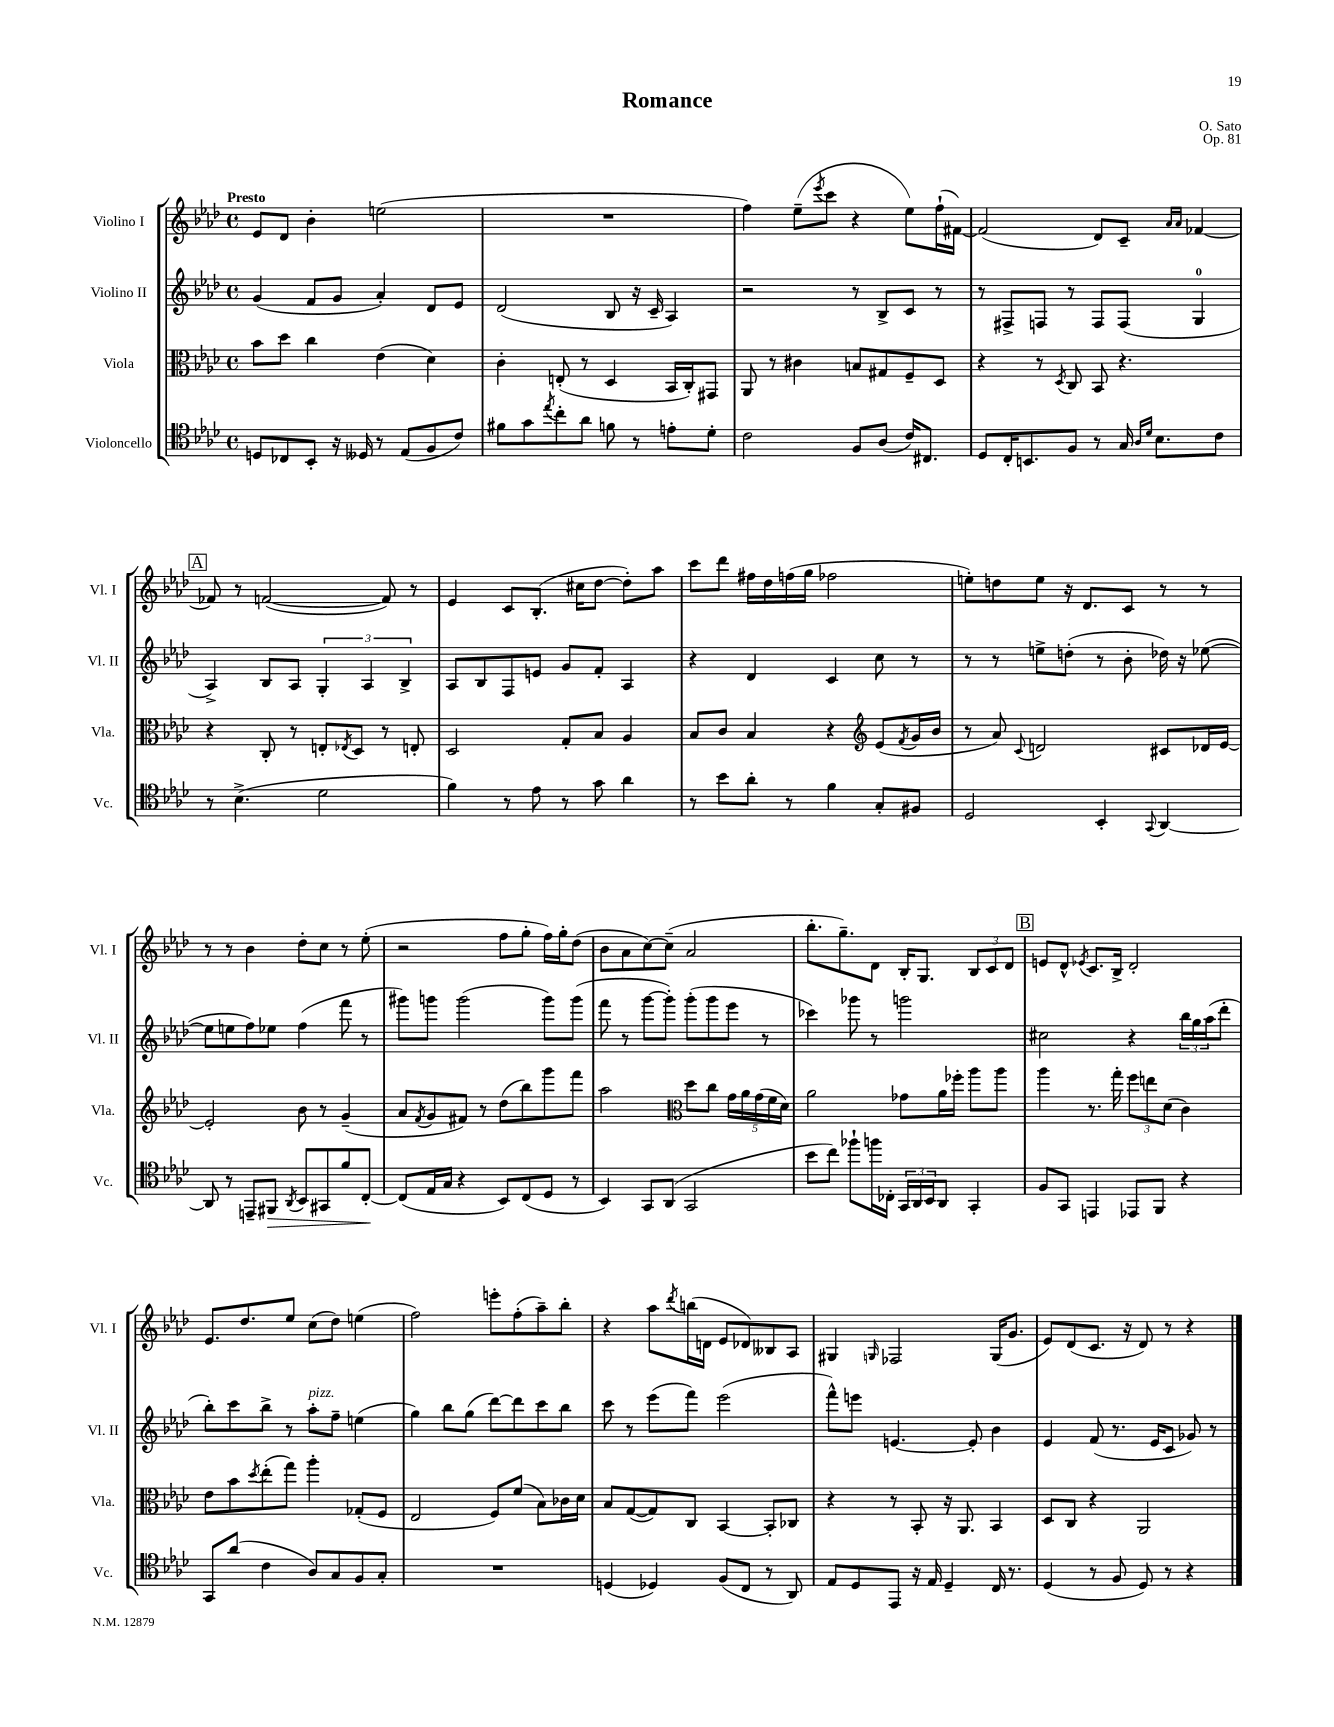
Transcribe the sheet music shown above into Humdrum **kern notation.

**kern	**dynam	**kern	**kern	**kern
*part4	*part4	*part3	*part2	*part1
*staff4	*staff4	*staff3	*staff2	*staff1
*I"Violoncello	*	*I"Viola	*I"Violino II	*I"Violino I
*I'Vc.	*	*I'Vla.	*I'Vl. II	*I'Vl. I
*clefC4	*	*clefC3	*clefG2	*clefG2
*k[b-e-a-d-]	*	*k[b-e-a-d-]	*k[b-e-a-d-]	*k[b-e-a-d-]
*M4/4	*	*M4/4	*M4/4	*M4/4
*met(c)	*	*met(c)	*met(c)	*met(c)
=1	=1	=1	=1	=1
!	!	!	!	!LO:TX:a:B:t=Presto
8Dn/L	.	8b-\L	(4g/	8e-/L
8C-X/	.	8dd-\J	.	8d-/J
8BB-'/J	.	4cc\	8f/L	4b-'\
16r	.	.	8g/J	.
16D--X/	.	.	.	.
8r	.	(4e-\	4a-'/)	(2een\
(8E-/L	.	.	.	.
8F/	.	4d-\)	8d-/L	.
8c/J)	.	.	8e-/J	.
=2	=2	=2	=2	=2
8f#X\L	.	4c'\	(2d-/	1r
8g\	.	.	.	.
8qee-/	.	.	.	.
8cc'\	.	(8En'/	.	.
8a-\J	.	8r	.	.
8fn\	.	4D-/	8B-/	.
8r	.	.	16r	.
.	.	.	16c~/	.
8en'\L	.	16BB-/LL	4A-/)	.
.	.	16C'/J)	.	.
8d-'\J	.	8GG#X/J	.	.
=3	=3	=3	=3	=3
2c\	.	8AA-/	2r	4ff\)
.	.	8r	.	.
.	.	4c#X\	.	(8ee-~\L
.	.	.	.	8qeee-/
.	.	.	.	8ccc\J
8F/L	.	8Bn/L	8r	4r
(8A-/J	.	8G#X/	8B-^/L	.
16c/KL)	.	8F~/	8c/J	8ee-\L)
8.C#X/J	.	.	.	.
.	.	8D-/J	8r	(16ff`\L
.	.	.	.	[16f#X\JJ)
=4	=4	=4	=4	=4
8D-/L	.	4r	8r	(2f#/]
16C'/K	.	.	8F#X^/L	.
8.BBn/	.	.	.	.
.	.	8r	8Fn/J	.
.	.	8qD-/	.	.
8F/J	.	8C/	8r	.
8r	.	8BB-/	8F/L	8d-/L)
16G/	.	4.r	(8F/J	8c~/J
16qqA-/LL	.	.	.	.
16qqd-/JJ	.	.	.	.
8.B-\L	.	.	.	.
.	.	.	.	16qqa-/LL
.	.	.	.	16qqa-/JJ
.	.	.	4G/	[4f-X/
8c\J	.	.	.	.
!!LO:LB:g=z
!!LO:REH:place=s1:t=A
=5	=5	=5	=5	=5
8r	.	4r	4A-^/)	8f-X/]
(4.B-^\	.	.	.	8r
.	.	8C'/	8B-/L	([2fn/
.	.	8r	8A-/J	.
2d-\	.	8En'/L	6G'/	.
.	.	8qE-X/	.	.
.	.	8D-/J	.	.
.	.	.	6A-/	.
.	.	8r	.	8f/])
.	.	.	6B-^/	.
.	.	8En'/	.	8r
=6	=6	=6	=6	=6
4f\)	.	2D-/	8A-/L	4e-/
.	.	.	8B-/	.
8r	.	.	8F/	8c/L
8e-\	.	.	8en/J	(8.B-'/J
8r	.	8G'/L	8g/L	.
.	.	.	.	16cc#X\KL
8g\	.	8B-/J	8f'/J	[8dd-\J
4a-\	.	4A-/	4A-/	8dd-'\L])
.	.	.	.	8aa-\J
=7	=7	=7	=7	=7
8r	.	8B-/L	4r	8ccc\L
8b-\L	.	8c/J	.	8ddd-\J
8a-'\J	.	4B-/	4d-/	16ff#X\LL
.	.	.	.	16dd-\
8r	.	.	.	(16ffn\
.	.	.	.	16gg\JJ
4f\	.	4r	4c/	2ff-X\
*	*	*clefG2	*	*
8G'/L	.	(8e-/L	8cc\	.
.	.	8qf/	.	.
8F#X/J	.	16g/L	8r	.
.	.	16b-/JJ	.	.
=8	=8	=8	=8	=8
2D-/	.	8r	8r	8een'\L)
.	.	8a-/)	8r	8ddn\
.	.	8qqc/	.	.
.	.	2dn/	8een^\L	8ee\J
.	.	.	(8ddn'\J	16r
.	.	.	.	8.d-/L
4BB-'/	.	.	8r	.
.	.	.	8b-'\	8c/J
8qqGG/	.	.	.	.
[4AA-/	.	8c#X/L	16dd-X\)	8r
.	.	.	16r	.
.	.	16d-X/L	([8ee-X\	8r
.	.	[16e-/JJ	.	.
!!LO:LB:g=z
=9	=9	=9	=9	=9
8AA-/]	.	2e-'/]	8ee-\L]	8r
8r	.	.	8een\	8r
8EEn~/L	.	.	8ff\)	4b-\
!	!LO:HP:b	!	!	!
8FF#X/J	>	.	8ee-X\J	.
8qAA-/	.	.	.	.
8BB-/L	.	8b-\	(4ff\	8dd-'\L
8GG#X/	.	8r	.	8cc\J
8f/	.	(4g~/	8fff\	8r
[8C'/J	.	.	8r	(8ee-'\
.	]	.	.	.
=10	=10	=10	=10	=10
(8C/L]	.	8a-/L	8ggg#X\L)	2r
.	.	8qf/	.	.
16E-/L	.	8g/	8gggn\J	.
16G/JJ	.	.	.	.
4r	.	8f#X/J)	(2ggg\	.
.	.	8r	.	.
8BB-/L)	.	(8dd-\L	.	8ff\L
(8C/	.	8bb-\)	.	8gg'\J
8D-/J	.	8ggg\	8ggg\L)	16ff\LL)
.	.	.	.	16gg'\J
8r	.	8fff\J	(8ggg\J	(8dd-\J
=11	=11	=11	=11	=11
4BB-/)	.	2aa-\	8fff\	8b-\L
.	.	.	8r	8a-\
8GG/L	.	.	[8ggg\L	[8cc\)
(8AA-/J	.	.	8ggg'\J])	(8cc~\J]
*	*	*clefC3	*	*
2GG/	.	8dd-\L	(8ggg'\L	2a-/
.	.	8cc\J	8ggg\	.
.	.	20g\LL	8eee-\J	.
.	.	20a-\	.	.
.	.	(20g\	.	.
.	.	.	8r	.
.	.	20f\	.	.
.	.	20d-\JJ)	.	.
=12	=12	=12	=12	=12
8b-\L	.	2a-\	4ccc-X\)	8.bb-'\L
8cc\J)	.	.	.	.
.	.	.	.	8.gg~\)
8ff-X`\L	.	.	8ggg-X\	.
16ffn\L	.	.	8r	8d-\J
16C-X'\JJ	.	.	.	.
24GG/LL	.	8g-X\L	2gggn\	16B-'/KL
24AA-/	.	.	.	.
.	.	.	.	8.G/J
24BB-/J	.	.	.	.
8AA-/J	.	16a-\L	.	.
.	.	16ff-X'\JJ	.	.
4GG'/	.	8aa-\L	.	12B-/L
.	.	.	.	12c/
.	.	8aa-\J	.	.
.	.	.	.	12d-/J
!!LO:REH:place=s1:t=B
=13	=13	=13	=13	=13
8F/L	.	4aa-\	2cc#X\	8en/L
8GG/J	.	.	.	8d-^^/J
.	.	.	.	8qe-X/
4EEn/	.	8.r	.	8.c/L
.	.	16gg'\	.	16B-^/Jk
8EE-X/L	.	12ff\L	4r	2d-'/
.	.	12een\	.	.
8FF/J	.	.	.	.
.	.	(12d-\J	.	.
4r	.	4c\)	24bb-\LL	.
.	.	.	24gg\	.
.	.	.	(24aa-\J	.
.	.	.	8ddd-'\J	.
!!LO:LB:g=z
=14	=14	=14	=14	=14
8GG/L	.	8e-\L	8bb-'\L)	8.e-/L
(8a-/J	.	8b-\	8ccc\	.
.	.	.	.	8.dd-/
.	.	8qdd-/	.	.
4c\	.	(8ee-'\	8bb-^\J	.
.	.	8gg\J)	8r	8ee-/J
!	!	!	!LO:TX:a:i:t=pizz.	!
8A-/L)	.	4aa-'\	8aa-'\L	(8cc\L
8G/	.	.	8ff~\J	8dd-\J)
8F/	.	(8G-X'/L	(4een\	(4een\
8G'/J	.	8F/J	.	.
=15	=15	=15	=15	=15
1r	.	2E-/	4gg\)	2ff\)
.	.	.	8bb-\L	.
.	.	.	(8gg\J	.
.	.	8F/L)	[8ddd-\L)	8eeen'\L
.	.	(8f/J	8ddd-\]	(8ff'\
.	.	8B-\L)	8ccc\	8aa-~\)
.	.	16c-X\L	8bb-\J	8bb-'\J
.	.	16d-\JJ	.	.
=16	=16	=16	=16	=16
(4Dn/	.	8B-/L	8ccc\	4r
.	.	([8G/	8r	.
4D-X/)	.	8G/])	(8eee-\L	8aa-\L
.	.	.	.	8qddd-/
.	.	8C/J	8fff\J)	(16bbn\L
.	.	.	.	16dn\JJ
(8F/L	.	[4BB-/	(2eee-\	8e-/L
8C/J	.	.	.	8d-X/)
8r	.	8BB-'/L]	.	8B--X/
8AA-/)	.	8C-X/J	.	8A-/J
=17	=17	=17	=17	=17
8E-/L	.	4r	8fff^^\L)	4G#X/
8D-/	.	.	8eeen\J	.
.	.	.	.	16qqGn/
8EE-/J	.	8r	[4.en/	2F-X/
16r	.	8BB-'/	.	.
16E-/	.	.	.	.
4D-~/	.	16r	.	.
.	.	8.AA-/	.	.
.	.	.	8e'/]	.
16C/	.	4BB-/	4b-\	(16G/KL
8.r	.	.	.	8.g/J
=18	=18	=18	=18	=18
(4D-/	.	8D-/L	4e-/	8e-/L)
.	.	8C/J	.	(8d-/
8r	.	4r	(8f/	8.c/J
8F/	.	.	8.r	.
.	.	.	.	16r
8D-/)	.	2AA-/	.	8d-/)
.	.	.	16e-/KL	.
8r	.	.	8c/J	8r
4r	.	.	8g-X/)	4r
.	.	.	8r	.
==	==	==	==	==
*-	*-	*-	*-	*-
